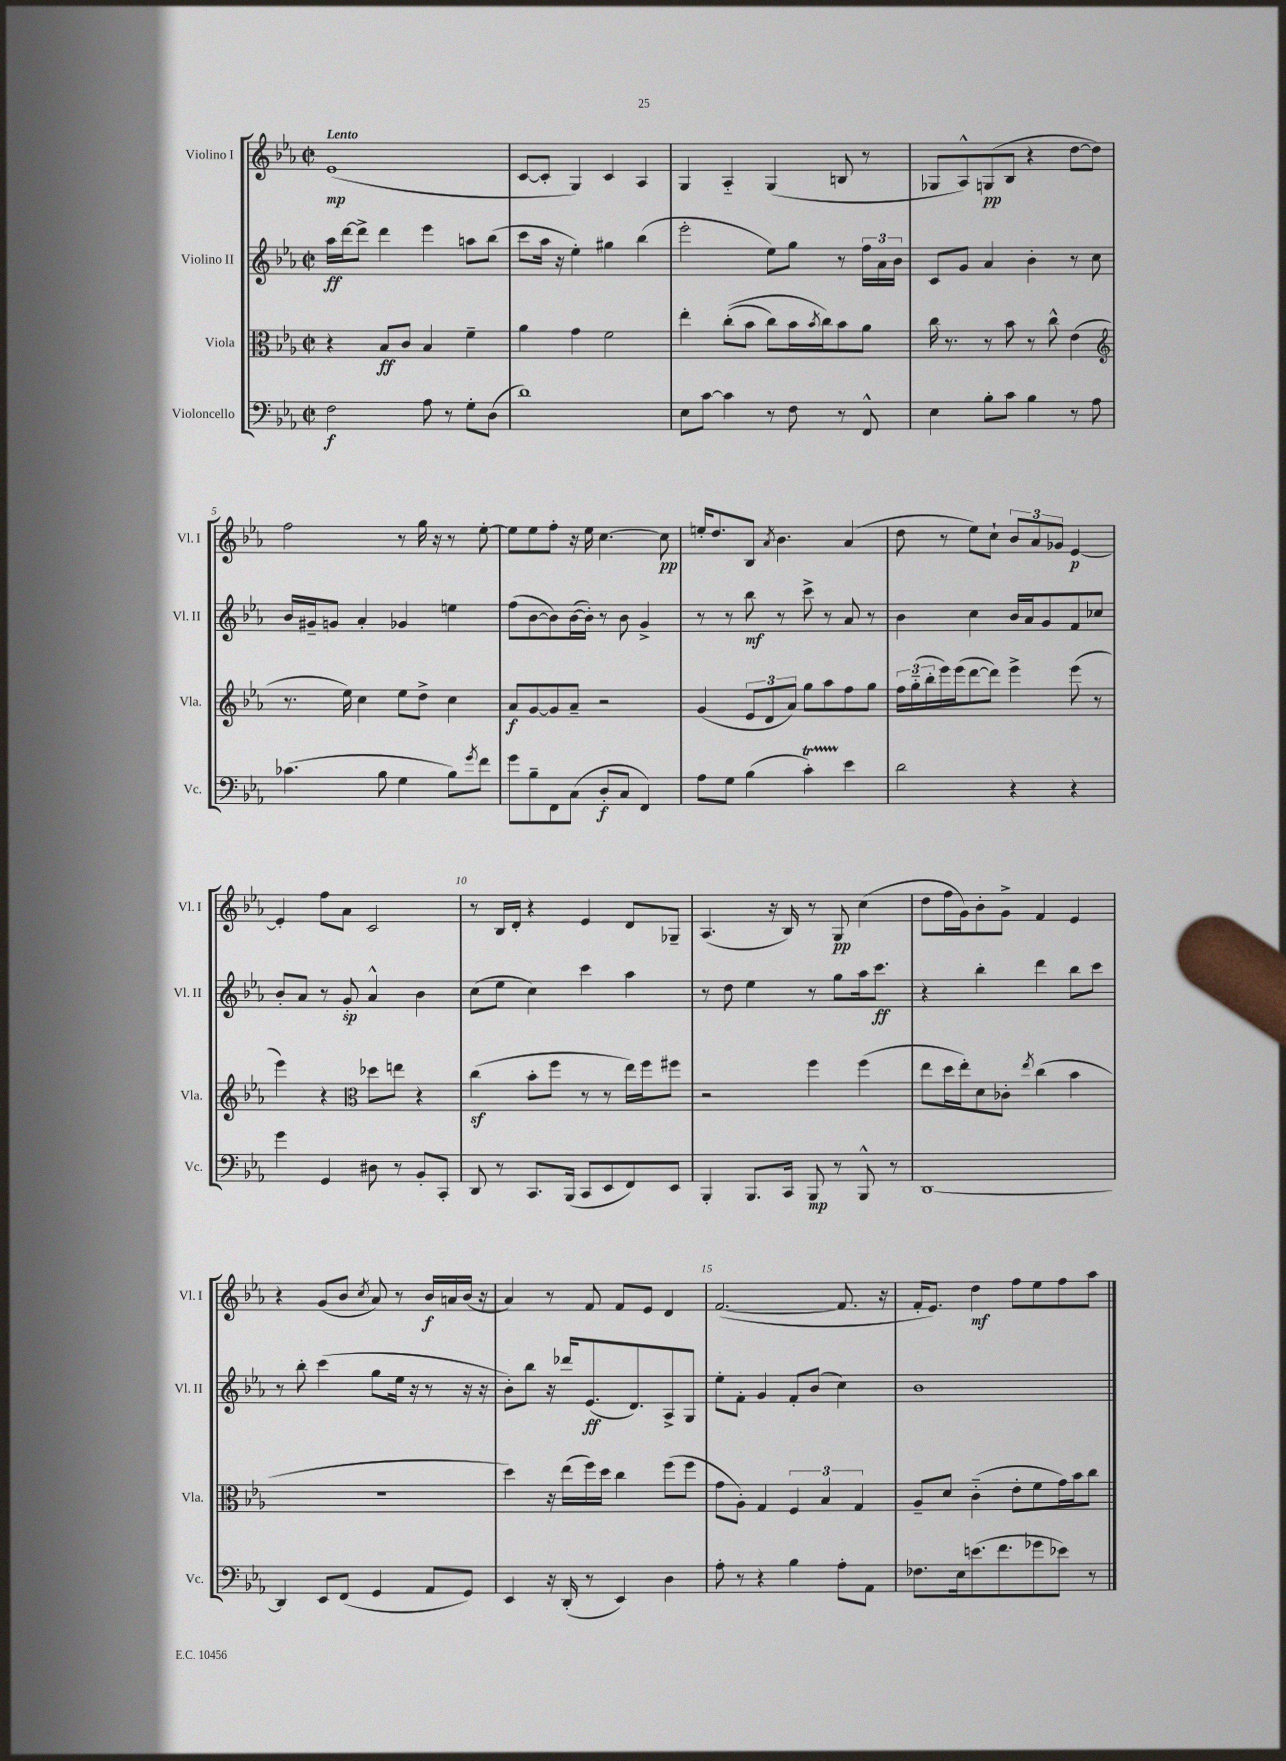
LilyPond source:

<<
\new StaffGroup <<
\new Staff = "s0" \with { instrumentName = "Violino I" shortInstrumentName = "Vl. I" } {
    \clef treble \key ees \major \defaultTimeSignature \time 2/2 \tempo "Lento"
    ees'1\mp( |
    c'8~ c'8-. g4) c'4 aes4 |
    g4 aes4-_ g4( b8 r8 |
    ges8 aes8-^) g8\pp( bes8 r4 d''8~ d''8) |
    f''2 r8 g''16 r16 r8 ees''8~-. |
    ees''8 ees''8 f''8-. r16 ees''16 c''4.~ c''8\pp |
    e''16-. d''8. bes8 \acciaccatura { aes'8 } bes'4. aes'4( |
    d''8 r8 ees''8) c''8-! \tuplet 3/2 { bes'8 aes'8 ges'8 } ees'4~\p |
    ees'4-. f''8 aes'8 c'2 |
    r8 bes16 d'16-. r4 ees'4 d'8 ges8-- |
    aes4.( r16 bes16) r8 g8\pp c''4( |
    d''8 f''16 g'16) bes'8-. g'8-> f'4 ees'4 |
    r4 g'8( bes'8 \acciaccatura { c''8 } aes'8) r8 bes'16\f a'16 bes'16( r16 |
    aes'4) r8 f'8 f'8 ees'8 d'4 |
    f'2.~( f'8. r16 |
    f'16-. ees'8.) d''4\mf f''8 ees''8 f''8 aes''8 \bar "|." |
}
\new Staff = "s1" \with { instrumentName = "Violino II" shortInstrumentName = "Vl. II" } {
    \clef treble \key ees \major \defaultTimeSignature \time 2/2
    aes''16\ff d'''16~ d'''8-> d'''4 ees'''4 a''8 bes''8( |
    c'''8 aes''16 r16 ees''4-.) gis''4 bes''4( |
    ees'''2-. ees''8) g''8 r8 \tuplet 3/2 { f''16 aes'16 bes'16 } |
    c'8 g'8 aes'4 bes'4-. r8 c''8 |
    bes'16 gis'16-- g'8 aes'4-. ges'4 e''4 |
    f''8( bes'8~ bes'8) bes'16~( bes'16-.) r8 bes'8 g'4-> |
    r8 r8 bes''8\mf r8 c'''8-> r8 aes'8 r8 |
    bes'4 c''4 bes'16 aes'16 g'8 f'8 ces''8 |
    bes'8-. aes'8 r8 g'8-.\sp aes'4-^ bes'4 |
    c''8( ees''8 c''4) c'''4 aes''4 |
    r8 d''8 ees''4 r8 g''8 aes''16 c'''8.\ff |
    r4 bes''4-. d'''4 bes''8 c'''8 |
    r8 bes''8-. c'''4( g''8 ees''16 r16 r8 r16 r16 |
    bes'8-.) bes''8 r16 des'''16 ees'8.\ff( d'8.) aes8-> g8 |
    ees''8-. f'8-. g'4 f'8-. bes'8( c''4) |
    bes'1 \bar "|." |
}
\new Staff = "s2" \with { instrumentName = "Viola" shortInstrumentName = "Vla." } {
    \clef alto \key ees \major \defaultTimeSignature \time 2/2
    r4 bes8\ff c'8 bes4 f'4-- |
    aes'4 g'4 f'2 |
    ees''4-. c''8-.(\( bes'8 c''8) bes'16 \acciaccatura { bes'8 } c''16\) bes'8 aes'8 |
    c''16 r8. r8 bes'8 r8 c''8-^ ees'4( |
    \clef treble r8. ees''16) c''4 ees''8 d''8-> c''4 |
    aes'8\f g'8~ g'8 aes'8-- r2 |
    g'4( \tuplet 3/2 { ees'8 d'8 aes'8) } g''8 aes''8 f''8 g''8 |
    \tuplet 3/2 { f''16 g''16-_( bes''16-. } ees'''16) ees'''16( d'''8~ d'''8) ees'''4-> ees'''8( r8 |
    ees'''4) r4 \clef alto des''8 e''8 r4 |
    c''4\sf( bes'8-. f''8 r8 r8 ees''16) f''16 fis''8 |
    r2 f''4 f''4( |
    ees''8 d''16 ees''16-.) d'8 ces'8-. \acciaccatura { ees''8 } c''4( bes'4 |
    R1 |
    d''4) r16 ees''16( f''16) d''16 c''4 f''8( f''8 |
    g'8 aes8-.) g4 \tuplet 3/2 { f4 bes4 g4 } |
    aes8-- d'8 c'4-_( ees'8-. f'8 g'16) bes'16 c''8 \bar "|." |
}
\new Staff = "s3" \with { instrumentName = "Violoncello" shortInstrumentName = "Vc." } {
    \clef bass \key ees \major \defaultTimeSignature \time 2/2
    f2\f aes8 r8 g8-. d8( |
    d'1) |
    ees8 c'8~ c'4 r8 f8 r8 f,8-^ |
    ees4 bes8-. c'8 bes4 r8 aes8 |
    ces'4.( bes8 g4 bes8) \acciaccatura { g'8 } f'8 |
    g'8 bes8-- f,8 c8( d8-.\f c8 f,4) |
    aes8 g8 bes4( c'4-.\startTrillSpan) ees'4\stopTrillSpan |
    d'2 r4 r4 |
    g'4 g,4 dis8 r8 bes,8-. c,8-. |
    d,8 r8 c,8. bes,,16( c,8 ees,8 f,8) ees,8 |
    bes,,4-. bes,,8. c,16 bes,,8\mp r8 bes,,8-^ r8 |
    d,1~ |
    d,4 ees,8 f,8( g,4 aes,8 g,8) |
    ees,4 r16 d,16-.( r8 ees,4) d4 |
    aes8-. r8 r4 bes4 aes8-. aes,8 |
    fes8. ees16 e'8.( f'8. ges'8 ees'8) r8 \bar "|." |
}
>>
>>
\layout { \context { \Score \override BarNumber.break-visibility = ##(#f #t #t) barNumberVisibility = #(every-nth-bar-number-visible 5) } }
